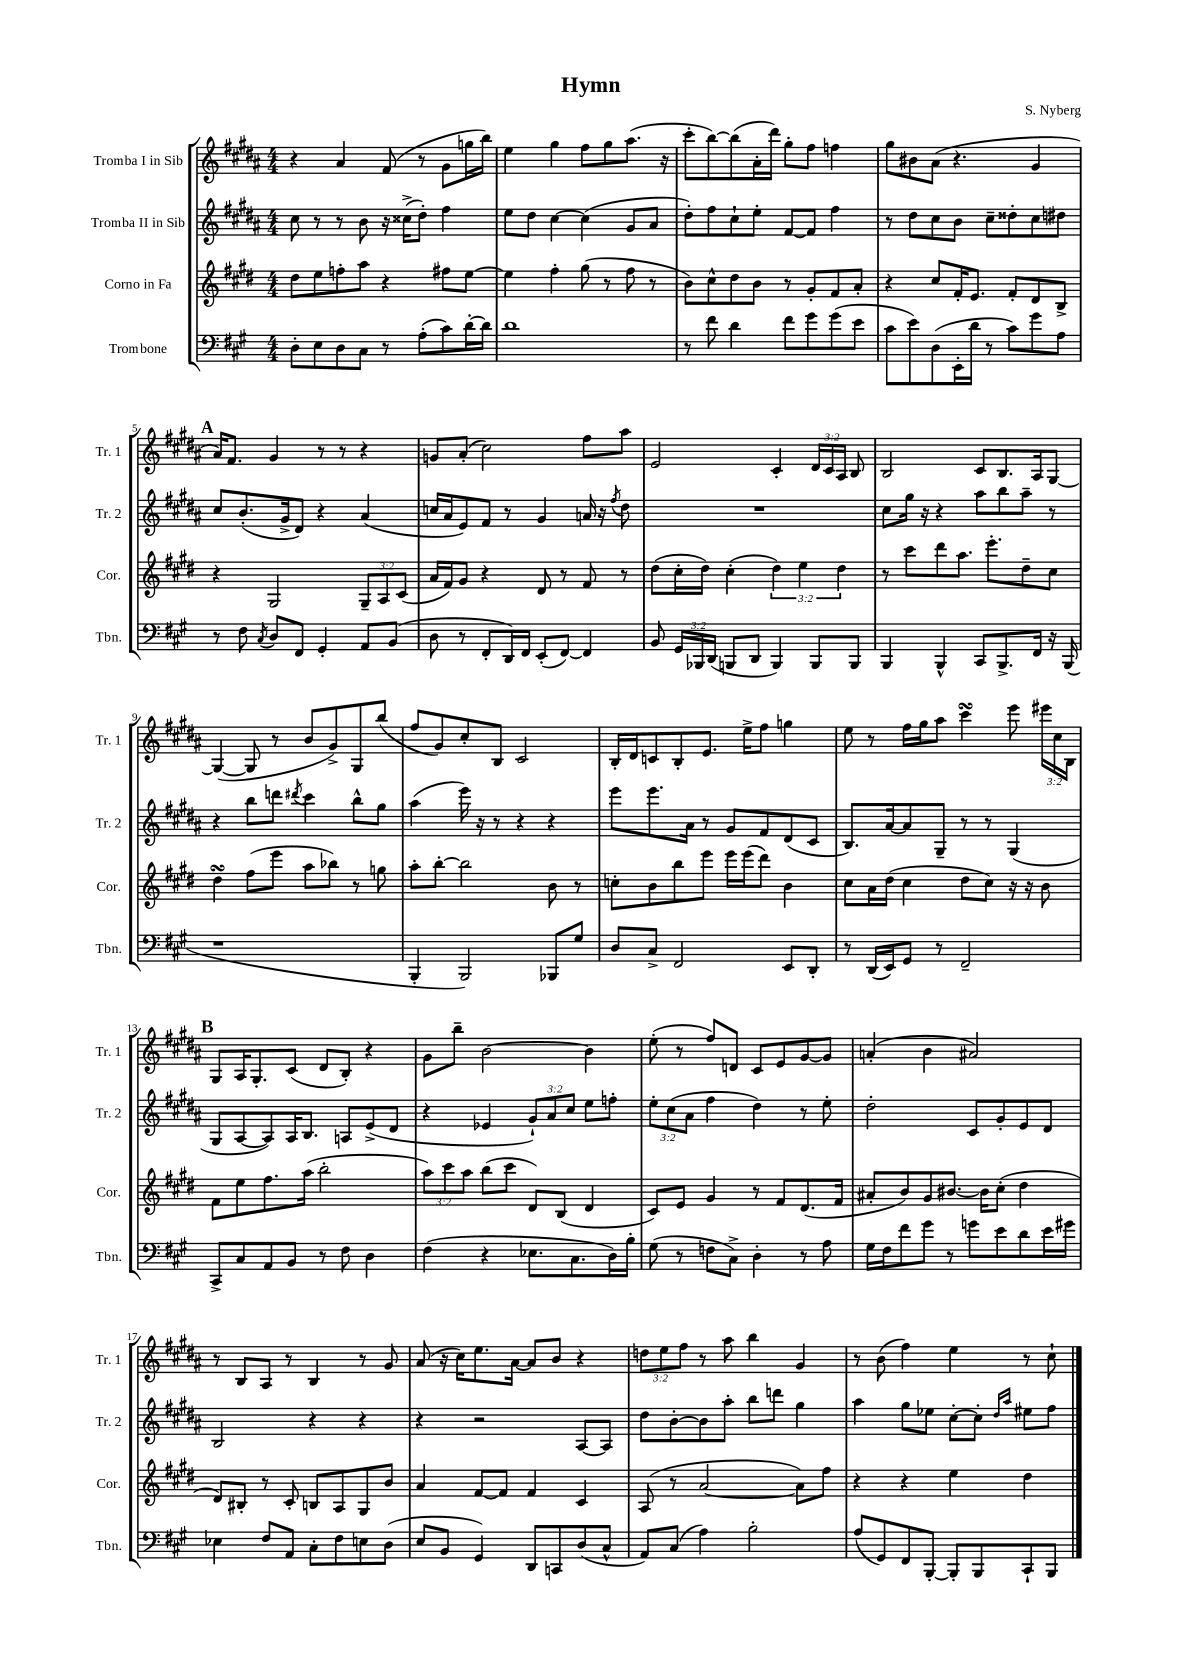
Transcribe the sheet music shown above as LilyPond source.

\header { title = "Hymn" composer = "S. Nyberg" }
<<
\new StaffGroup <<
\new Staff = "s0" \with { instrumentName = "Tromba I in Sib" shortInstrumentName = "Tr. 1" } {
    \clef treble \key b \major \numericTimeSignature \time 4/4 \override Staff.TupletNumber.text = #tuplet-number::calc-fraction-text
    \autoBeamOff r4 ais'4 fis'8( r8 gis'8[ g''16 b''16]) |
    e''4 gis''4 fis''8[ gis''8 ais''8.]( r16 |
    cis'''8[-. b''8~) b''8( ais'16-. dis'''16]) gis''8[-. fis''8] f''4 |
    gis''8[ bis'8 ais'8]( r4. gis'4 |
    \mark \markup { \bold "A" } ais'16[) fis'8.] gis'4 r8 r8 r4 |
    g'8[ ais'8]-.( cis''2) fis''8[ ais''8] |
    e'2 cis'4-. \tuplet 3/2 { dis'16[ cis'16 ais16] } b8 |
    b2 cis'8[ b8. ais16 gis8]~ |
    gis4~( gis8 r8 b'8[ gis'8->) gis8 b''8]( |
    fis''8[ gis'8) cis''8-. b8] cis'2 |
    b16[-. dis'16 c'8 b8-. e'8.] e''16[-> fis''8] g''4 |
    e''8 r8 fis''16[ gis''16 ais''8] cis'''4\turn e'''8 \tuplet 3/2 { eis'''16[ cis''16 b16] } |
    \mark \markup { \bold "B" } gis8[ ais16 gis8.-. cis'8]( dis'8[ b8]-.) r4 |
    gis'8[ b''8]-- b'2~ b'4 |
    e''8-.( r8 fis''8[) d'8] cis'8[ e'8 gis'8~ gis'8] |
    a'4-.( b'4 ais'2) |
    r8 b8[ ais8] r8 b4 r8 gis'8 |
    ais'8( r16 cis''16[) e''8. ais'16]~ ais'8[ b'8] r4 |
    \tuplet 3/2 { d''8[ e''8 fis''8] } r8 ais''8 b''4 gis'4 |
    r8 b'8( fis''4) e''4 r8 cis''8-! \bar "|." |
}
\new Staff = "s1" \with { instrumentName = "Tromba II in Sib" shortInstrumentName = "Tr. 2" } {
    \clef treble \key b \major \numericTimeSignature \time 4/4 \override Staff.TupletNumber.text = #tuplet-number::calc-fraction-text
    \autoBeamOff cis''8 r8 r8 b'8 r16 cisis''16[->( dis''8]-.) fis''4 |
    e''8[ dis''8] cis''4~ cis''4( gis'8[ ais'8] |
    dis''8[-.) fis''8 cis''8-! e''8]-. fis'8[~ fis'8] fis''4 |
    r8 dis''8[ cis''8 b'8] cis''8[-- disis''8-. cis''8 dis''8] |
    \mark \markup { \bold "A" } cis''8[ b'8.-.( gis'16-> dis'8]) r4 ais'4( |
    c''16[ ais'16 e'8) fis'8] r8 gis'4 a'16 r16 \acciaccatura { fis''8 } dis''8 |
    R1 |
    cis''8[ gis''16] r16 r4 ais''8[ b''8 ais''8]-- r8 |
    r4 b''8[ d'''8] \acciaccatura { dis'''8 } cis'''4 b''8[-^ gis''8] |
    ais''4( e'''16) r16 r8 r4 r4 |
    e'''8[ e'''8. ais'16] r8 gis'8[ fis'8 dis'8( cis'8] |
    b8.[) ais'16~ ais'8 gis8]-- r8 r8 gis4( |
    \mark \markup { \bold "B" } gis8[ ais8~ ais8) ais16 b8.] a8[ e'8->( dis'8] |
    r4 ees'4 \tuplet 3/2 { gis'8[-!) ais'8 cis''8] } e''8[ f''8]-. |
    \tuplet 3/2 { e''8[-. cis''8( ais'8] } fis''4 dis''4) r8 e''8-. |
    dis''2-. cis'8[ gis'8-. e'8 dis'8] |
    b2 r4 r4 |
    r4 r2 ais8[~ ais8] |
    dis''8[ b'8~-. b'8 ais''8]-. b''8[ d'''8] gis''4 |
    ais''4 gis''8[ ees''8] cis''8[~-. cis''8]-. \grace { dis''16[ ais''16] } eis''8[ fis''8] \bar "|." |
}
\new Staff = "s2" \with { instrumentName = "Corno in Fa" shortInstrumentName = "Cor." } {
    \clef treble \key e \major \numericTimeSignature \time 4/4 \override Staff.TupletNumber.text = #tuplet-number::calc-fraction-text
    \autoBeamOff dis''8[ e''8 f''8-. a''8] r4 fis''8[ e''8]~ |
    e''4 fis''4-. gis''8( r8 fis''8 r8 |
    b'8[) cis''8-^ dis''8 b'8] r8 gis'8[-. fis'8 a'8]-. |
    r4 cis''8[ fis'16-. e'8.] fis'8[-. dis'8 b8]-> |
    \mark \markup { \bold "A" } r4 gis2 \tuplet 3/2 { gis8[-- a8 cis'8]( } |
    a'16[ fis'16) gis'8] r4 dis'8 r8 fis'8 r8 |
    dis''8[( cis''16-. dis''16]) cis''4-.( \tuplet 3/2 { dis''4) e''4 dis''4 } |
    r8 cis'''8[ dis'''8 a''8.] e'''8.[-. dis''8-- cis''8] |
    dis''4\turn fis''8[( e'''8] a''8[ bes''8]) r8 g''8 |
    a''8[-. b''8]~-. b''2 b'8 r8 |
    c''8[-. b'8 b''8 e'''8] e'''16[ e'''16( dis'''8]) b'4 |
    cis''8[ a'16 dis''16]( cis''4 dis''8[ cis''8]) r16 r16 b'8 |
    \mark \markup { \bold "B" } fis'8[ e''8 fis''8. a''16]( b''2-. |
    \tuplet 3/2 { a''8[) cis'''8 a''8] } b''8[( cis'''8] dis'8[) b8]( dis'4 |
    cis'8[) e'8] gis'4 r8 fis'8[ dis'8.( fis'16] |
    ais'8[-. b'8) gis'8 bis'8.]~ bis'16[ cis''8]-.( dis''4 |
    dis'8[) bis8]-. r8 cis'8-. b8[ a8 gis8 b'8] |
    a'4 fis'8[~ fis'8] fis'4 cis'4 |
    a8( r8 a'2~ a'8[) fis''8] |
    r4 r4 e''4 dis''4 \bar "|." |
}
\new Staff = "s3" \with { instrumentName = "Trombone" shortInstrumentName = "Tbn." } {
    \clef bass \key a \major \numericTimeSignature \time 4/4 \override Staff.TupletNumber.text = #tuplet-number::calc-fraction-text
    \autoBeamOff d8[-. e8 d8 cis8] r8 a8[-.( cis'8) d'16~-. d'16] |
    d'1 |
    r8 fis'8 d'4 fis'8[ gis'8 gis'8( e'8] |
    cis'8[ e'8) d8( e,16-. d'16] r8 cis'8[) gis'8 a8] |
    \mark \markup { \bold "A" } r8 fis8 \acciaccatura { cis8 } d8[ fis,8] gis,4-. a,8[ b,8]( |
    d8 r8 fis,8[-. d,16) fis,16] e,8[-.( fis,8]~) fis,4 |
    b,8 \tuplet 3/2 { gis,16[ bes,,16 d,16]( } b,,8[ d,8] b,,4) b,,8[ b,,8] |
    b,,4 b,,4-^ cis,8[ b,,8.-> fis,16] r16 b,,16( |
    r1 |
    b,,4-. b,,2) bes,,8[ gis8] |
    d8[ cis8]-> fis,2 e,8[ d,8]-. |
    r8 d,16[( e,16) gis,8] r8 fis,2-- |
    \mark \markup { \bold "B" } cis,8[-> cis8 a,8 b,8] r8 fis8 d4 |
    fis4( r4 ees8.[ cis8. d16) b16]-. |
    gis8( r8 f8[ cis8]->) d4-. r8 a8 |
    gis16[ fis16 fis'8 gis'8] r8 g'8[ e'8 d'8 e'16 gis'16] |
    ees4 fis8[ a,8] cis8[-. fis8 e8 d8]( |
    e8[ b,8] gis,4) d,8[ c,8 d8( cis8]-^ |
    a,8[) cis8]( a4) b2-. |
    a8[( gis,8) fis,8 b,,8]~-. b,,8[-. b,,8 cis,8-! b,,8] \bar "|." |
}
>>
>>
